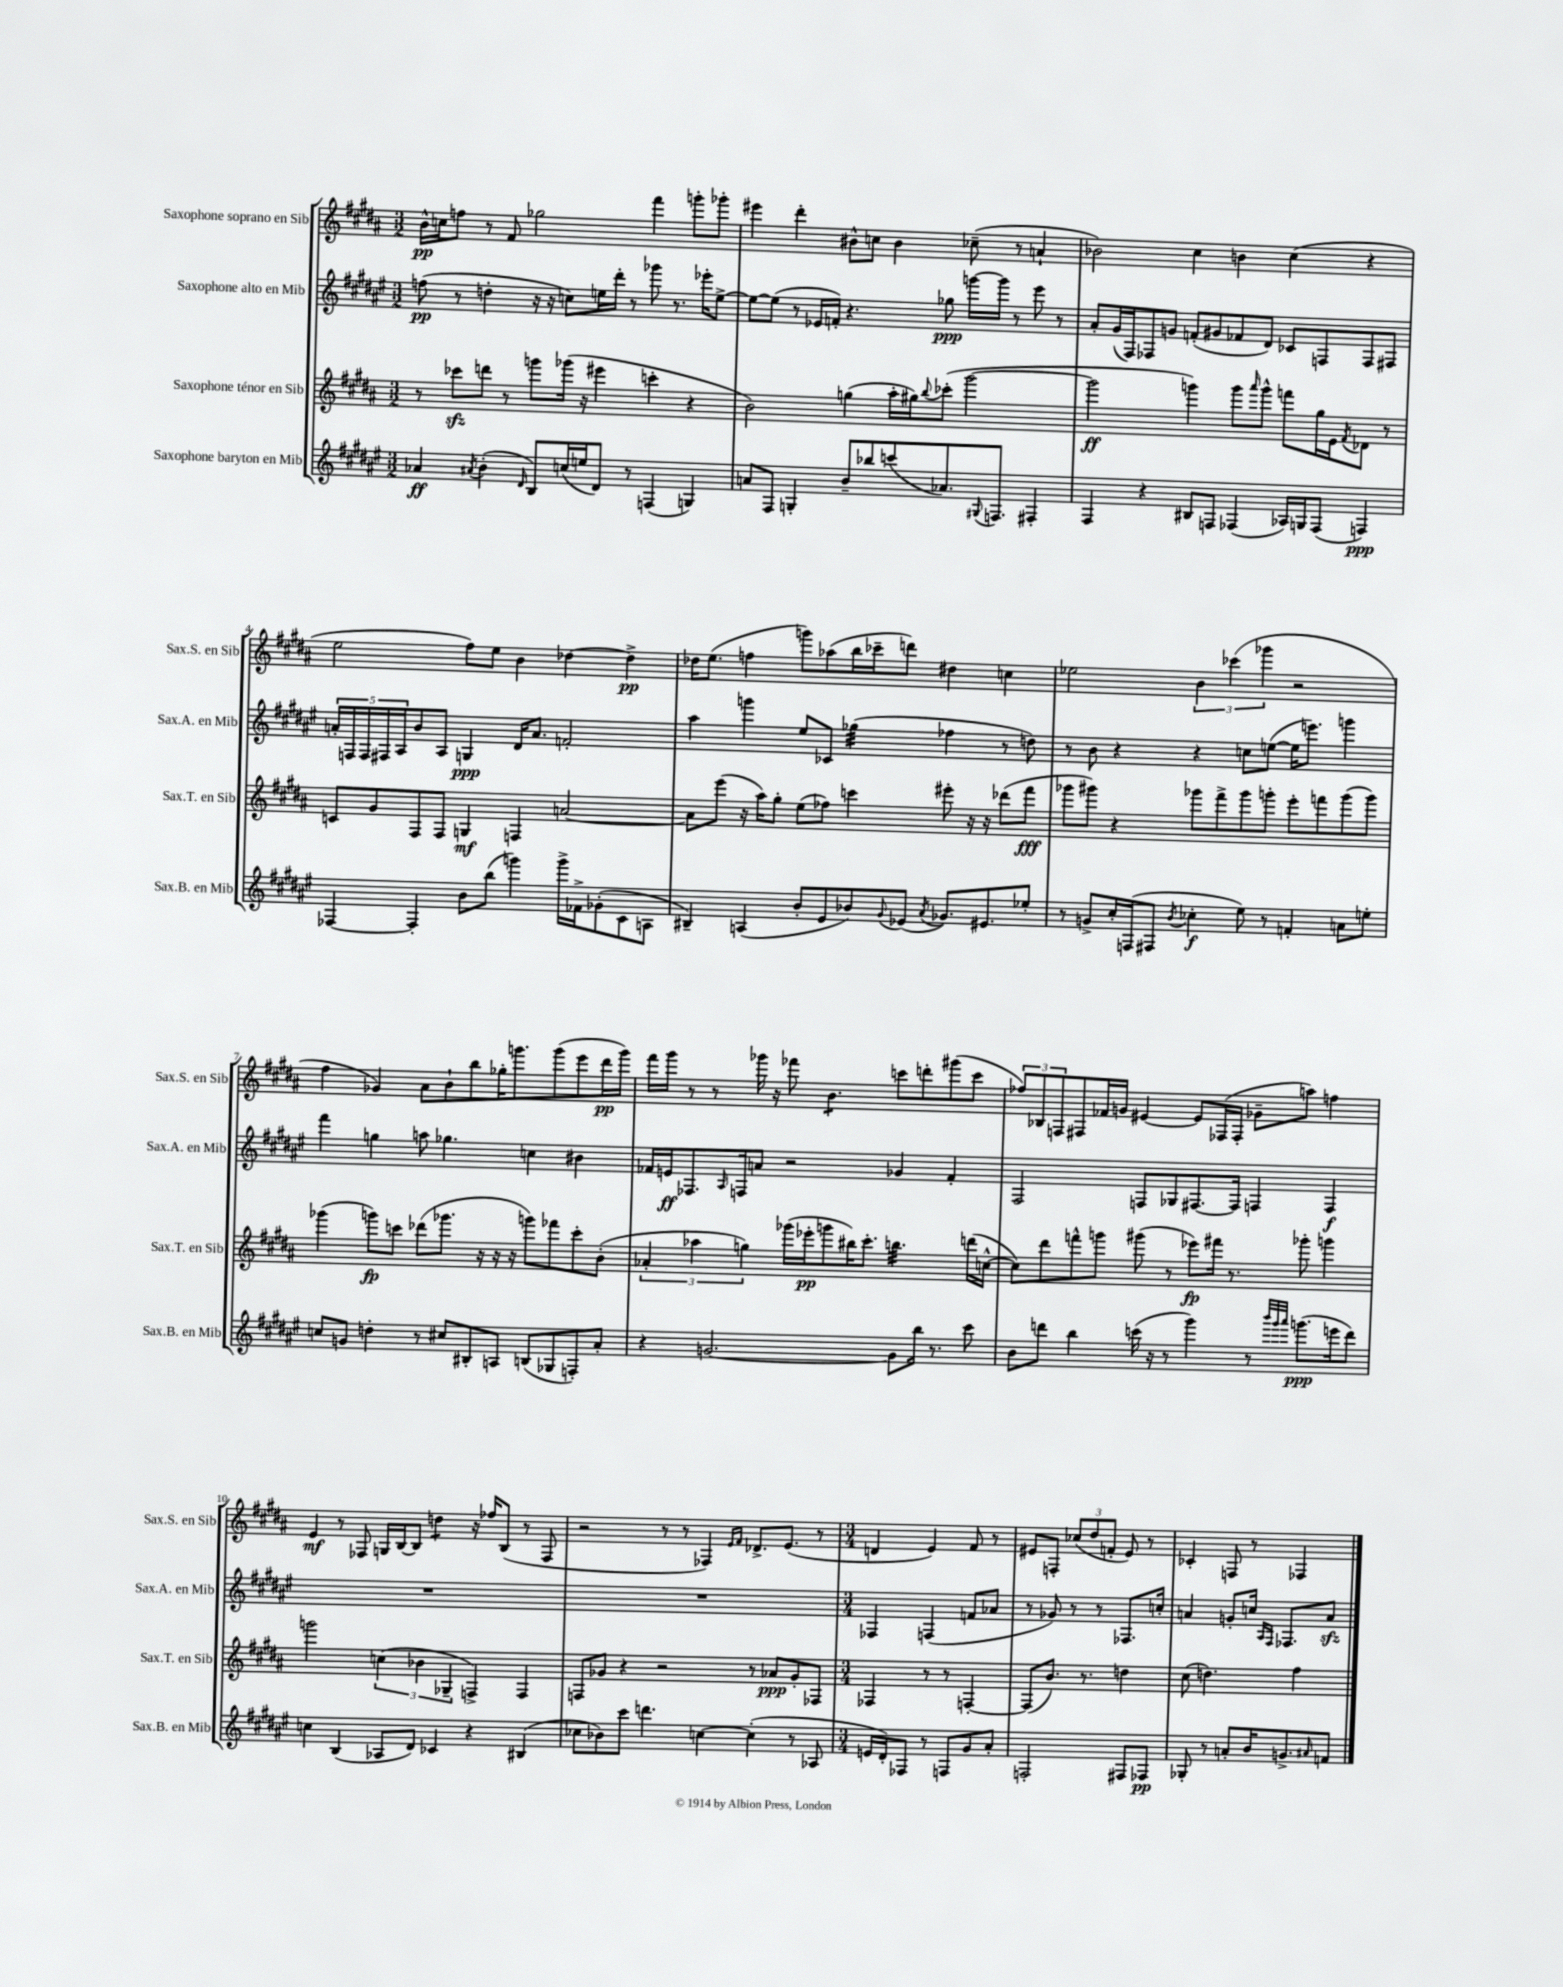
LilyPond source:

<<
\new StaffGroup <<
\new Staff = "s0" \with { instrumentName = "Saxophone soprano en Sib" shortInstrumentName = "Sax.S. en Sib" } {
    \clef treble \key b \major \numericTimeSignature \time 3/2
    b'16-^\pp c''16 f''8 r8 fis'8 ges''2 fis'''4 g'''8-. ges'''8-. |
    eis'''4 dis'''4-. bis'8-^ c''8 bis'4 ces''8--( r8 a'4-! |
    bes'2) cis''4 b'4 cis''4( r4 |
    e''2 fis''8) e''8 b'4 des''4~ des''4->\pp |
    des''16 e''8.( f''4 g'''8) aes''8( b''16 ces'''16-- d'''8) dis''4 c''4 |
    ees''2 \tuplet 3/2 { b'4 ces'''4( ges'''4 } r2 |
    fis''4 ges'4) ais'8 b'8-! b''8 ges''16-. g'''8. g'''8( e'''8 dis'''16\pp g'''16) |
    fis'''16 gis'''16 r8 r8 ges'''16 r16 fes'''8 b'4.:8 c'''8 d'''8-. gis'''8( c'''8 |
    \tuplet 3/2 { fes''8) bes8 f8 } fis8 fes'16 g'16 eis'4~ eis'8 fes16( fes16-. ges'8-- a''8) f''4 |
    e'4\mf r8 fes8 g16 b16~ b8 d''4:8 r16 fes''16 b8( r8 fes8 |
    r2 r8 r8 fes4) \grace { e'16 fis'16 } des'8.-> e'8.( r8 |
    \numericTimeSignature \time 3/4 d'4 e'4) fis'8 r8 |
    eis'8 f8-. \tuplet 3/2 { ces''8( dis''8 f'8-. } eis'8) r8 |
    ces'4-. f8 r8 fes4 \bar "|." |
}
\new Staff = "s1" \with { instrumentName = "Saxophone alto en Mib" shortInstrumentName = "Sax.A. en Mib" } {
    \clef treble \key fis \major \numericTimeSignature \time 3/2
    f''8\pp( r8 d''4-. r16 r16 c''8) e''16 dis'''16-. r8 ges'''8 r8. ees'''16-. e''8~-> |
    e''8~ e''8( r8 ees'16 f'16-.) r4. ges''8\ppp g'''16~ g'''16 r8 eis'''8 r8 |
    ais'8-. gis'16( fis16) fes8 g'8 f'8-.( gis'8 fes'8 dis'8) ces'8 f8 f8 fis8 |
    \tuplet 5/4 { a'16-. f16 f16 fis16 ais16 } b'8 ais8 g4\ppp dis'16 a'8. f'2-. |
    ais''4 g'''4 eis''8 ces'8 ges''4:32( fes''4 r8 d''8) |
    r8 b'8 r4 r4 c''8 e''8~( e''16 e'''8.) g'''4 |
    fis'''4 g''4 a''8 ges''4. c''4 bis'4 |
    fes'16 e'16\ff fes8. \grace { ais16 } f16 a'8 r2 ges'4 fes'4-. |
    fis2 f8 ges8 fis8.~ fis16 f4 f4\f |
    R1. |
    R1. |
    \numericTimeSignature \time 3/4 fes4 f4( f'8 aes'8 |
    r8 ges'8) r8 r8 fes8. c''16-. |
    a'4 g'8-. c''16 \grace { ais16 fis16 } fes8. a'8\sfz \bar "|." |
}
\new Staff = "s2" \with { instrumentName = "Saxophone ténor en Sib" shortInstrumentName = "Sax.T. en Sib" } {
    \clef treble \key b \major \numericTimeSignature \time 3/2
    r8 ces'''8\sfz d'''8 r8 g'''8 ges'''16( r16 eis'''4 c'''4-. r4 |
    b'2) g''4( ais''16-. gis''16) \appoggiatura { b''8 } ces'''8-.( gis'''2~ |
    gis'''2\ff g'''4) g'''8 \grace { ais'''16 } g'''8-^ f'''8 gis''16 e'16 \acciaccatura { fis'8 } des'8 r8 |
    c'8 gis'8 fis8 fis8 g4\mf f4 a'2~ |
    a'8 e'''8( r16 ais''16) gis''8-. e''8( fes''8) c'''4 eis'''8-. r16 r16 des'''8( fis'''8\fff |
    ges'''8 gis'''8) r4 ges'''8 fis'''8-> ges'''8 g'''8-. e'''8-. f'''8 g'''8( g'''8) |
    ges'''4( g'''8\fp) c'''8 des'''8( ges'''8. r16 r16 r16 g'''8) fes'''8 c'''8-. b'8-.( |
    \tuplet 3/2 { aes'4-. aes''4 g''4) } ges'''16( ees'''16-.\pp g'''8 bis''16) cis'''8.-. b''4.:32 d'''16( c''16~-^ |
    c''8) dis'''8 f'''8-^ g'''8 gis'''8( r8 ees'''8\fp) fis'''16 r8. ges'''8-. g'''4 |
    g'''2 \tuplet 3/2 { c''4( bes'4 ges4-- } f4->) f4 |
    f8 ges'8 r4 r2 r8 aes'8\ppp ges'8-. fes8 |
    \numericTimeSignature \time 3/4 fes4 r8 r8 f4~-. |
    f8( b'8.) r8. d''4 |
    cis''8( d''4.) fis''4 \bar "|." |
}
\new Staff = "s3" \with { instrumentName = "Saxophone baryton en Mib" shortInstrumentName = "Sax.B. en Mib" } {
    \clef treble \key fis \major \numericTimeSignature \time 3/2
    aes'4\ff \acciaccatura { ais'8 } b'4-.( \grace { dis'16 } b8) c''16( e''16 dis'8) r8 f4( g4) |
    a'8 fis8 g4-. b'8-- bes''8 c'''8( aes'8.) \appoggiatura { gis8 } f8. fis4-. |
    fis4 r4 bis8 f8 fes4( aes16) g16 fes8( f4\ppp) |
    fes4~ fes4-. b'8 b''8( g'''4) g'''16-> fes'16-> ges'8-.( cis'8 a8 |
    bis4--) a4( b'8-. eis'8 bes'8) \appoggiatura { gis'8 } ees'8( \acciaccatura { ais'8 } ges'8.) eis'8. ees''8-. |
    r8 g'8-> cis''16-. f16( fis8 \acciaccatura { b'8 } ces''4-.\f eis''8) r8 f'4-. a'8 e''8-. |
    c''8 g'8 d''4-. r8 cis''8 bis8-. a8 b8( ges8 f8-.) ais'8-. |
    r4 g'2.~ g'8 b''16 r8. cis'''8 |
    b'8 d'''8 b''4 c'''16( r16 r8 gis'''4) r8 \grace { b'''32 gis'''32 ais'''32 } g'''8.\ppp( e'''16 d'''8) |
    c''4 b4( aes8 dis'8) ces'4 r4 bis4( |
    ces''8 bes'8) cis'''8 d'''4. c''4~ c''4-.( r8 aes8 |
    \numericTimeSignature \time 3/4 e'16 dis'16-.) fes8 r8 f8 gis'8 ais'8-. |
    f2-. fis8 fes8\pp |
    ges8-. r8 a'8-. b'16 g'8.-> \grace { ais'16 } f'8 \bar "|." |
}
>>
>>
